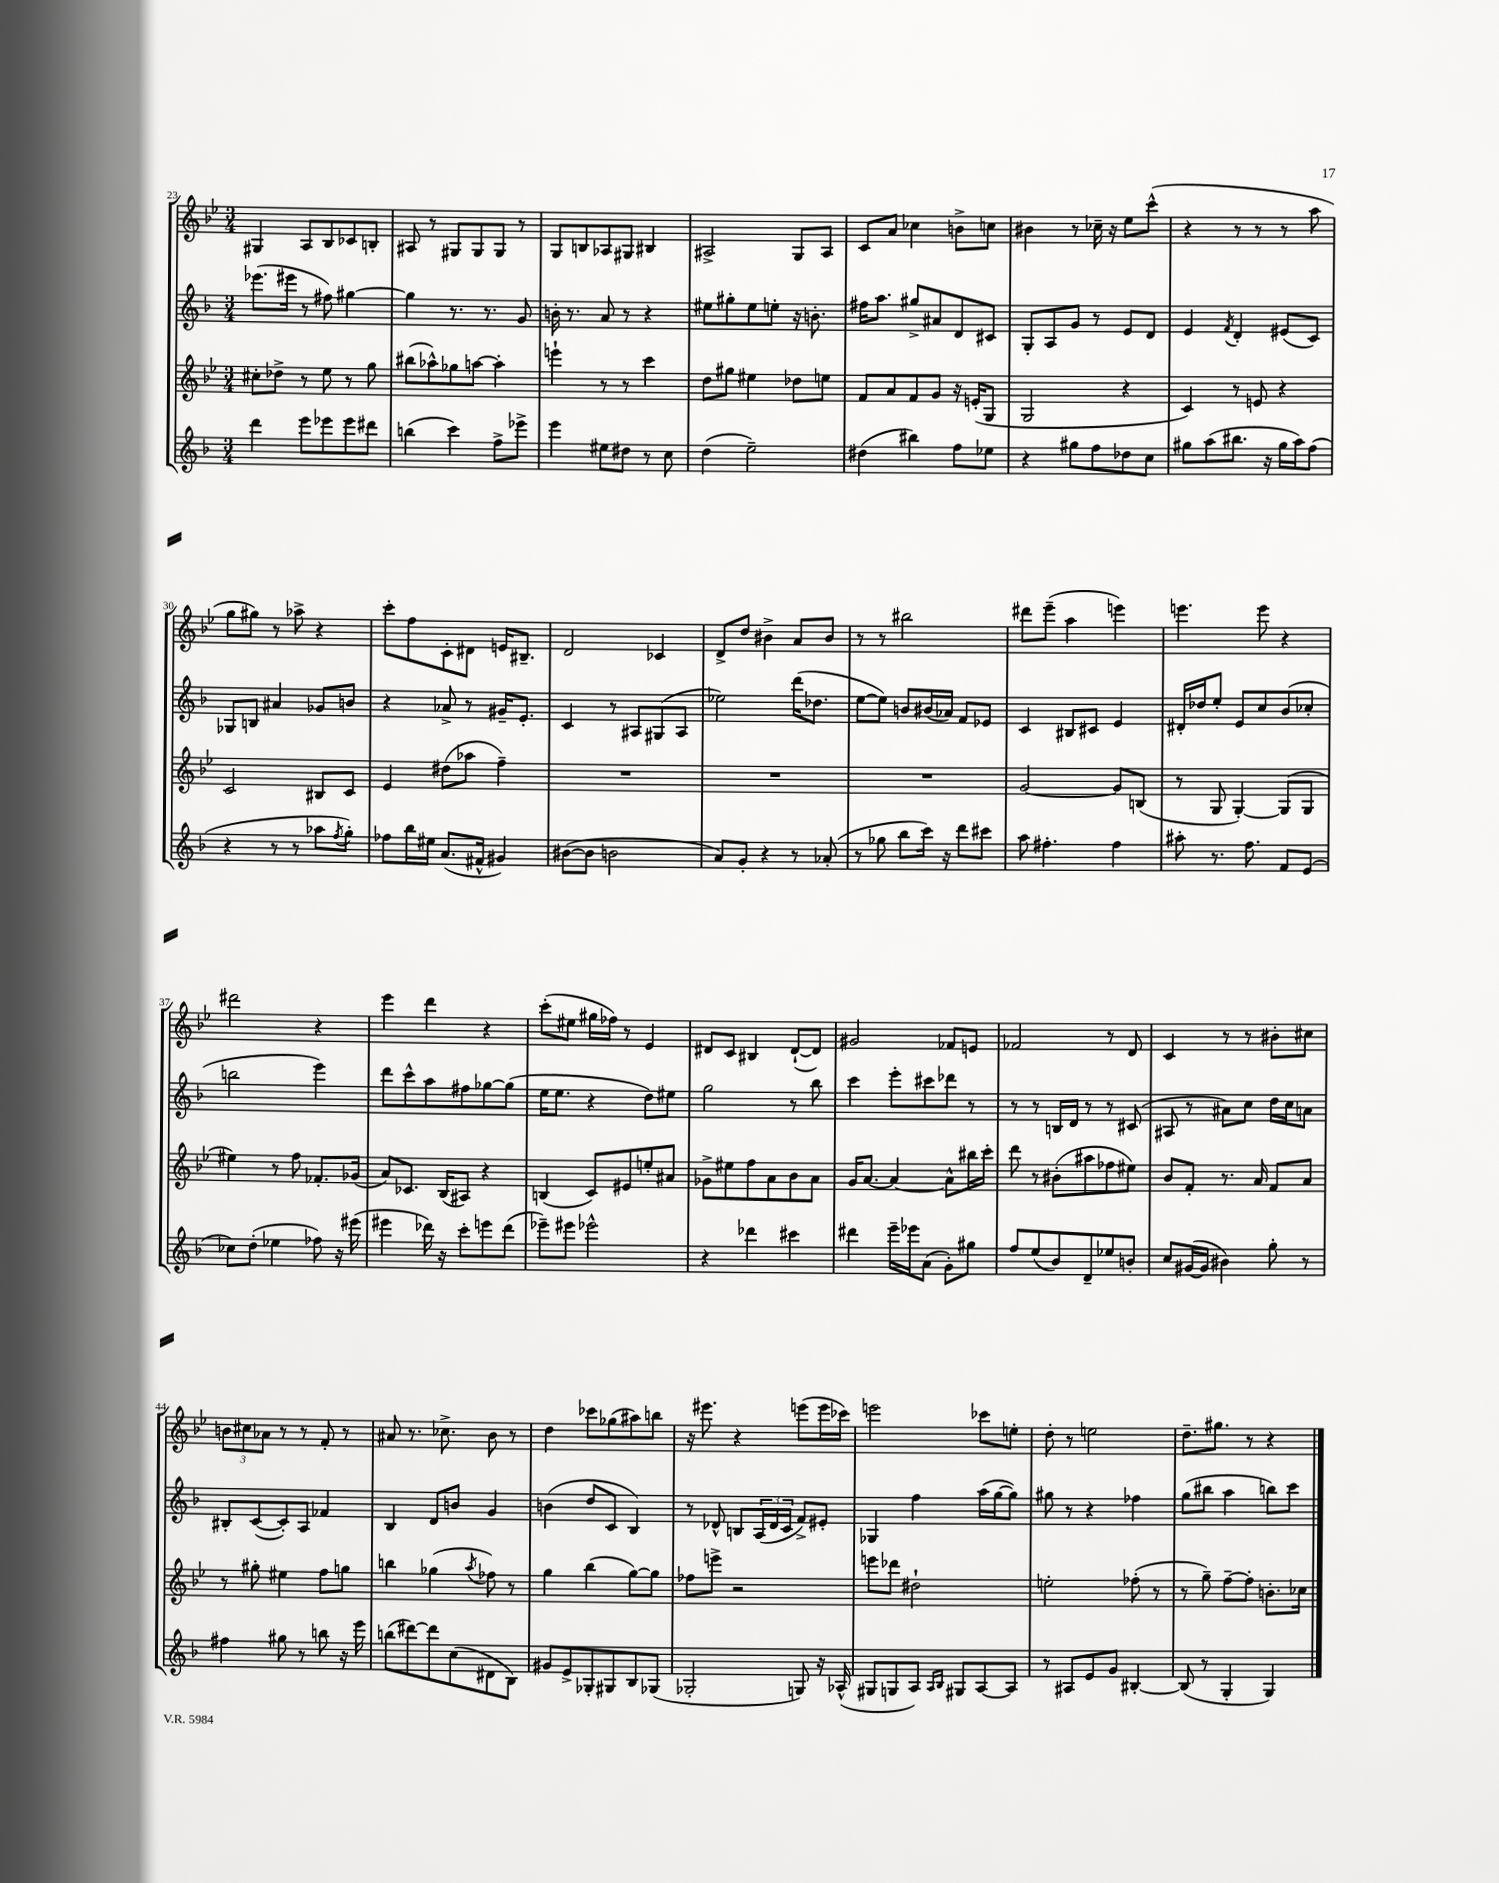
<<
\new StaffGroup <<
\new Staff = "s0" {
    \clef treble \key bes \major \numericTimeSignature \time 3/4
    gis4 a8 bes8 ces'8 b8-. |
    ais8 r8 gis8 gis8 gis8 r8 |
    g8 b8 aes8 gis8 bis4 |
    ais2-> g8 ais8 |
    c'8 a'8 ces''4 b'8-> c''8 |
    bis'4 r8 ces''16-- r16 ees''8 c'''8-^( |
    r4 r8 r8 r8 a''8 |
    g''8 gis''8) r8 aes''8-> r4 |
    c'''8-. f''8 c'8-. dis'8 e'16 bis8.-- |
    d'2 ces'4 |
    d'8-> d''8 bis'4-> a'8 bis'8 |
    r8 r8 bis''2 |
    dis'''8 ees'''8--( a''4 e'''4) |
    e'''4. e'''8 r4 |
    dis'''2 r4 |
    ees'''4 d'''4 r4 |
    c'''8-.( eis''8 gis''16 fes''16) r8 ees'4 |
    dis'8 c'8 bis4 dis'8~-!( dis'8) |
    gis'2 fes'8 e'8 |
    fes'2 r8 d'8 |
    c'4 r8 r8 bis'8-. cis''8 |
    \tuplet 3/2 { b'8 cis''8 aes'8 } r8 r8 f'8-. r8 |
    ais'8 r8. ces''8.-> bes'8 r8 |
    d''4 ces'''8 ges''8( ais''8) b''8 |
    r16 eis'''8. r4 e'''8( e'''16 ces'''16) |
    e'''2 ces'''8 e''8-. |
    d''8-. r8 e''2 |
    d''8.-- gis''8. r8 r4 \bar "|." |
}
\new Staff = "s1" {
    \clef treble \key f \major \numericTimeSignature \time 3/4
    ees'''8.( eis'''16 r8 fis''8) gis''4~ |
    gis''4 r8. r8. g'8 |
    b'16-. r8. a'8 r8 r4 |
    eis''8 gis''8-. eis''8 e''8-. r16 b'8.-. |
    fis''16 a''8. gis''8-> ais'8 d'8 cis'8 |
    g8-. a8 g'8 r8 e'8 d'8 |
    e'4 \acciaccatura { f'8 } d'4-. eis'8( c'8) |
    ges8 b8 ais'4 ges'8 b'8 |
    r4 aes'8-> r8 gis'16-- e'8.-. |
    c'4 r8 ais8 gis8( ais8 |
    ees''2) d'''16( des''8. |
    e''8~ e''8) b'8 bis'16( aes'16) f'8 ees'8 |
    c'4 bis8 cis'8 e'4 |
    dis'16-. des''16 e''8-. e'8 c''8 bes'8( ces''8-. |
    b''2 e'''4) |
    d'''8 c'''8-^ a''8 fis''8 ges''8~ ges''8( |
    e''16 e''8. r4 d''8) eis''8 |
    g''2 r8 bes''8 |
    c'''4 e'''8-. cis'''8 des'''8 r8 |
    r8 r8 b16 d'16 r8 r8 cis'8( |
    ais8 r8 ais'8) c''8 d''16 c''16 a'8 |
    bis8-. c'8~( c'8-.) a8 fes'4 |
    bes4 d'8 b'8 g'4 |
    b'4( d''8 c'8 bes4) |
    r8 des'8-^ b8 \tuplet 3/2 { a16( des'16 c'16 } f'8->) eis'8-. |
    ges4 f''4 a''16( g''16~ g''8) |
    gis''8 r8 r4 fes''4 |
    g''8( bis''8 a''4 b''8) c'''8 \bar "|." |
}
\new Staff = "s2" {
    \clef treble \key bes \major \numericTimeSignature \time 3/4
    cis''8-. des''8-> r8 ees''8 r8 g''8 |
    bis''8( aes''8-^) ges''8 a''8~ a''4-. |
    e'''4-! r8 r8 c'''4 |
    d''8 gis''8 eis''4 des''8 e''8 |
    f'8 a'8 f'8 g'8 r16 e'16-.( g8 |
    g2 r4 |
    c'4) r8 e'8 r4 |
    c'2 bis8 c'8 |
    ees'4 dis''8( aes''8 f''4--) |
    R2. |
    R2. |
    R2. |
    g'2~ g'8 b8( |
    r8 g8 g4~-.) g8( g8 |
    eis''4) r8 f''8 fes'8.-. ges'16( |
    a'8) ces'8. bes16( ais8) r4 |
    b4( c'8) eis'8 e''8-. ais'8 |
    ges'8-> eis''8 f''8 a'8 bes'8 a'8 |
    g'16 a'8.~ a'4~ a'8-^ bis''16 c'''16-. |
    d'''8 r8 bis'8-.( ais''8 fes''8 eis''8) |
    bes'8 f'8-. r8. a'16 f'8 a'8 |
    r8 gis''8-. eis''4 f''8 g''8 |
    b''4 ges''4( \acciaccatura { a''8 } fes''8) r8 |
    g''4 bes''4( g''8~) g''8 |
    fes''8 e'''8-> r2 |
    e'''8 des'''8 dis''2-! |
    e''2-. fes''8-.( r8 |
    r8 g''8--) f''8~-- f''8-. b'8.-. ces''16 \bar "|." |
}
\new Staff = "s3" {
    \clef treble \key f \major \numericTimeSignature \time 3/4
    d'''4 e'''8 ees'''8 ees'''8 dis'''8 |
    b''4( c'''4) f''8-> ees'''8-> |
    e'''4 eis''8 dis''8 r8 c''8 |
    d''4( e''2--) |
    dis''4( bis''4) f''8 ees''8 |
    r4 gis''8 f''8 des''8 c''8 |
    gis''8 a''8( bis''8. r16 gis''16 a''16) f''8( |
    r4 r8 r8 aes''8 \acciaccatura { f''8 } g''8-.) |
    fes''8 bes''16 eis''16 a'8.( fis'16-^ gis'4) |
    bis'8~( bis'8 b'2 |
    a'8) g'8-. r4 r8 aes'8-.( |
    r8 ges''8 bes''8 c'''16) r16 d'''8 cis'''8 |
    a''8 fis''4.-. fis''4 |
    ais''8-. r8. f''8. f'8 e'8( |
    ces''8) d''8-.( ees''4 fes''8) r16 eis'''16( |
    eis'''4 des'''16) r16 c'''8-. e'''8 des'''8( |
    ees'''8--) eis'''8 ees'''2-^ |
    r4 des'''4 cis'''4 |
    dis'''4 e'''16-- ees'''16 a'8( g'8-.) gis''8 |
    f''8 e''8( bes'8) d'8-- ees''8 b'8-. |
    c''8 gis'16~( gis'16 bis'4) g''8-. r8 |
    fis''4 gis''8 r8 b''8 r16 e'''16 |
    b''8( dis'''8~) dis'''8 c''8( dis'8 bes8) |
    gis'8 e'8-> ges8-. gis8 bes8 ges8( |
    ges2-. g8) r16 aes16-^( |
    gis8 g8 a8) \grace { a16 bes16 } gis8 a8~ a8 |
    r8 ais8 e'8 g'8 bis4~-. |
    bis8( r8 g4-. g4) \bar "|." |
}
>>
>>
\layout { \context { \Score currentBarNumber = #23 } }
